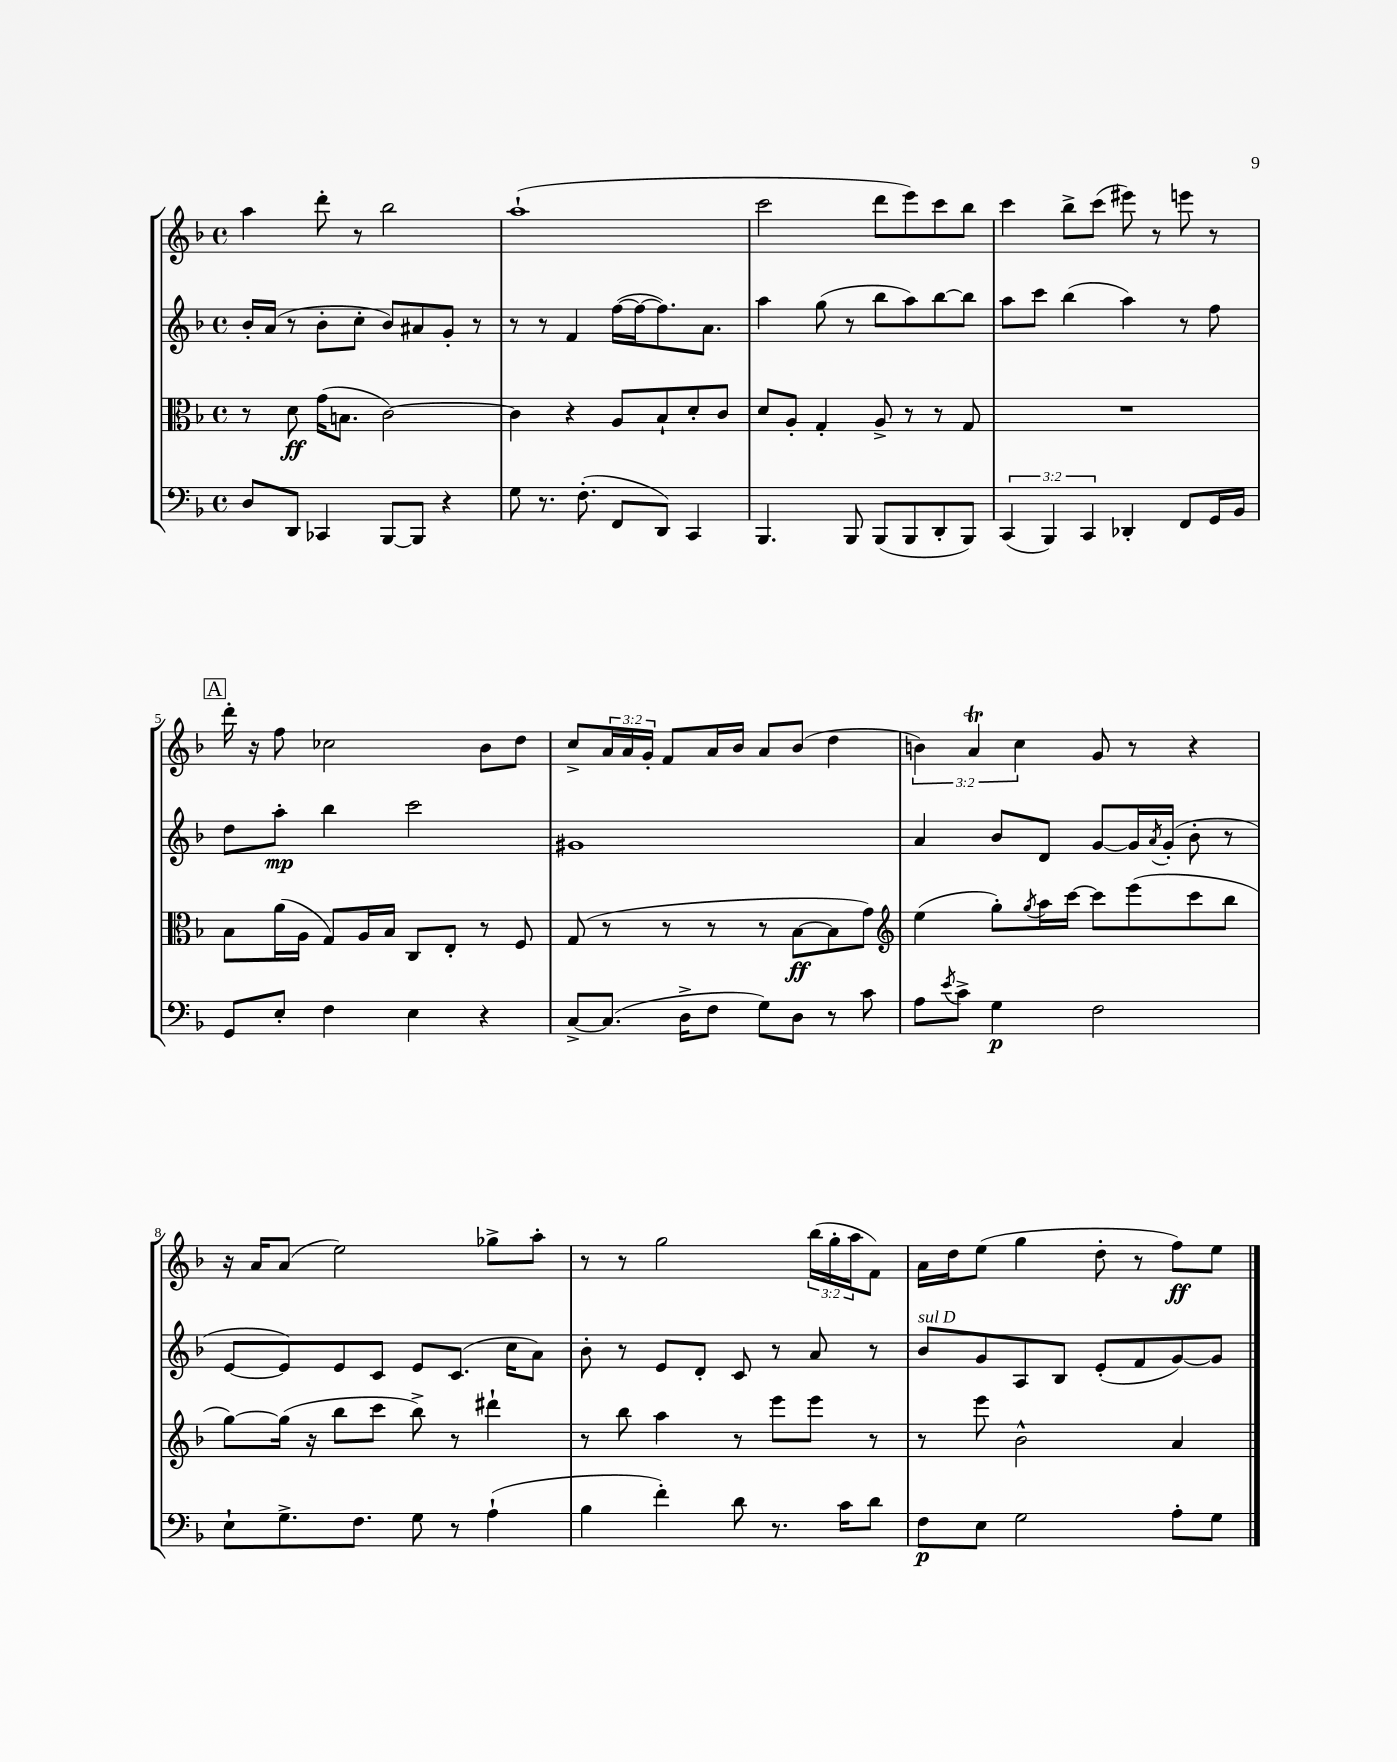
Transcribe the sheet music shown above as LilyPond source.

<<
\new StaffGroup <<
\new Staff = "s0" {
    \clef treble \key f \major \defaultTimeSignature \time 4/4 \override Staff.TupletNumber.text = #tuplet-number::calc-fraction-text
    a''4 d'''8-. r8 bes''2 |
    a''1-!( |
    c'''2 d'''8 e'''8) c'''8 bes''8 |
    c'''4 bes''8-> c'''8( eis'''8) r8 e'''8 r8 |
    \mark \markup { \box "A" } d'''16-. r16 f''8 ces''2 bes'8 d''8 |
    c''8-> \tuplet 3/2 { a'16 a'16 g'16-. } f'8 a'16 bes'16 a'8 bes'8( d''4 |
    \tuplet 3/2 { b'4) a'4\trill c''4 } g'8 r8 r4 |
    r16 a'16 a'8( e''2) ges''8-> a''8-. |
    r8 r8 g''2 \tuplet 3/2 { bes''16( g''16-. a''16 } f'8) |
    a'16 d''16 e''8( g''4 d''8-. r8 f''8\ff) e''8 \bar "|." |
}
\new Staff = "s1" {
    \clef treble \key f \major \defaultTimeSignature \time 4/4
    bes'16-. a'16( r8 bes'8-. c''8-. bes'8) ais'8 g'8-. r8 |
    r8 r8 f'4 f''16~( f''16~ f''8.) a'8. |
    a''4 g''8( r8 bes''8 a''8) bes''8~ bes''8 |
    a''8 c'''8 bes''4( a''4) r8 f''8 |
    \mark \markup { \box "A" } d''8 a''8-.\mp bes''4 c'''2 |
    gis'1 |
    a'4 bes'8 d'8 g'8~ g'16 \acciaccatura { a'8 } g'16-.( bes'8-. r8 |
    e'8~ e'8) e'8 c'8 e'8 c'8.( c''16 a'8) |
    bes'8-. r8 e'8 d'8-. c'8 r8 a'8 r8 |
    bes'8^\markup { \italic "sul D" } g'8 a8 bes8 e'8-.( f'8 g'8~) g'8 \bar "|." |
}
\new Staff = "s2" {
    \clef alto \key f \major \defaultTimeSignature \time 4/4
    r8 d'8\ff g'16( b8. c'2~) |
    c'4 r4 a8 bes8-! d'8-. c'8 |
    d'8 a8-. g4-. a8-> r8 r8 g8 |
    R1 |
    \mark \markup { \box "A" } bes8 a'16( a16 g8) a16 bes16 c8 e8-. r8 f8 |
    g8( r8 r8 r8 r8 bes8~\ff bes8 g'8) |
    \clef treble e''4( g''8-.) \acciaccatura { g''8 } a''16 c'''16~ c'''8 e'''8( c'''8 bes''8 |
    g''8~) g''16( r16 bes''8 c'''8 bes''8->) r8 dis'''4-! |
    r8 bes''8 a''4 r8 e'''8 e'''8 r8 |
    r8 e'''8 bes'2-^ a'4 \bar "|." |
}
\new Staff = "s3" {
    \clef bass \key f \major \defaultTimeSignature \time 4/4 \override Staff.TupletNumber.text = #tuplet-number::calc-fraction-text
    d8 d,8 ces,4 bes,,8~ bes,,8 r4 |
    g8 r8. f8.-.( f,8 d,8) c,4 |
    bes,,4. bes,,8 bes,,8( bes,,8 d,8-. bes,,8) |
    \tuplet 3/2 { c,4( bes,,4) c,4 } des,4-. f,8 g,16 bes,16 |
    \mark \markup { \box "A" } g,8 e8-. f4 e4 r4 |
    c8~-> c8.( d16-> f8 g8) d8 r8 c'8 |
    a8 \acciaccatura { e'8 } c'8-> g4\p f2 |
    e8-! g8.-> f8. g8 r8 a4-!( |
    bes4 f'4-.) d'8 r8. c'16 d'8 |
    f8\p e8 g2 a8-. g8 \bar "|." |
}
>>
>>
